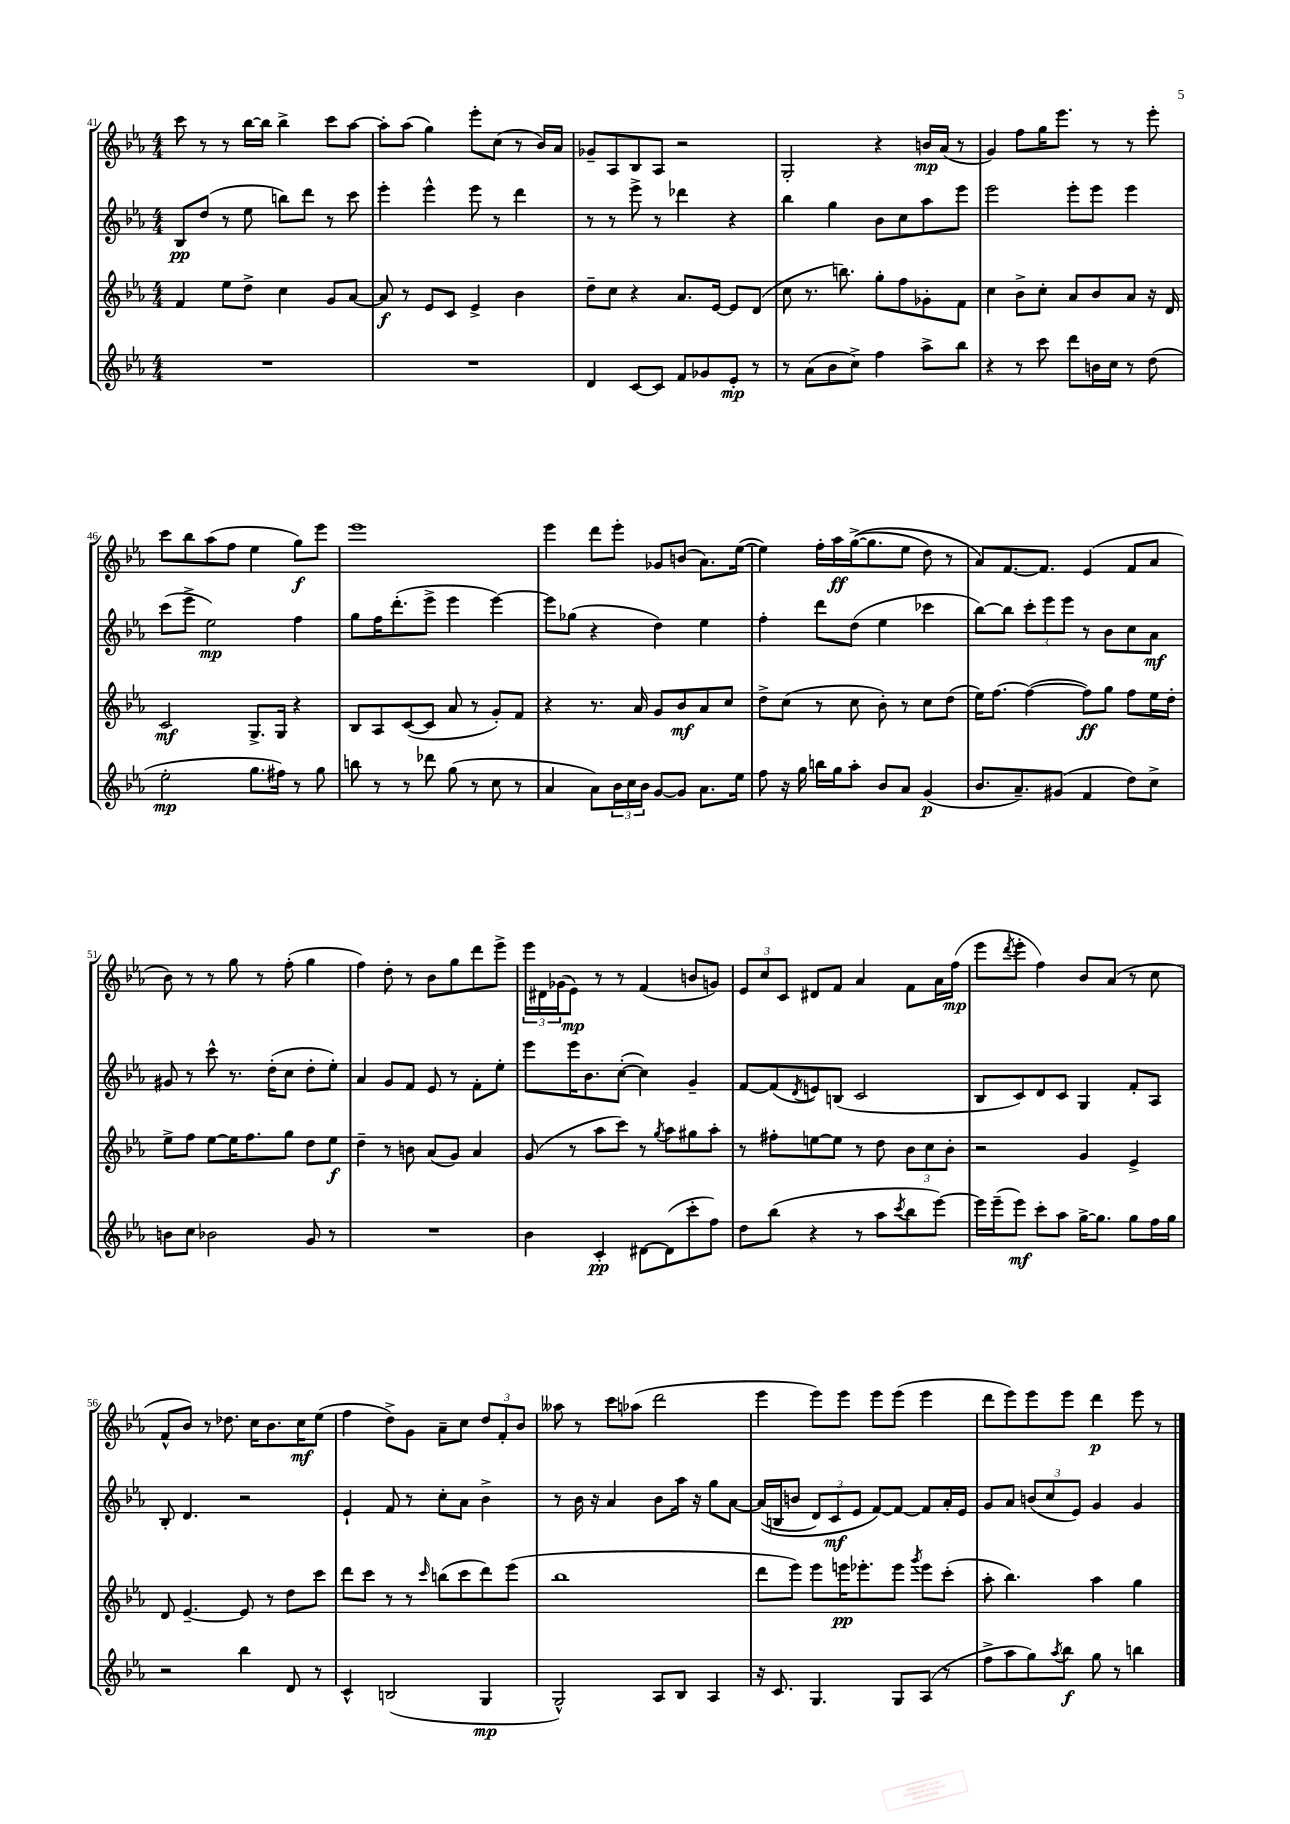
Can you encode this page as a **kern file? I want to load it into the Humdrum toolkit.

**kern	**kern	**kern	**kern
*staff4	*staff3	*staff2	*staff1
*clefG2	*clefG2	*clefG2	*clefG2
*k[b-e-a-]	*k[b-e-a-]	*k[b-e-a-]	*k[b-e-a-]
*M4/4	*M4/4	*M4/4	*M4/4
1r	4f	8B-	8ccc
.	.	(8dd	8r
.	8ee-	8r	8r
.	8dd^	8ee-	[16bb-
.	.	.	16bb-]
.	4cc	8bb)	4bb-^
.	.	8ddd	.
.	8g	8r	8ccc
.	[8a-	8ccc	[8aa-
=	=	=	=
1r	8a-]	4eee-'	8aa-']
.	8r	.	(8aa-
.	8e-	4eee-^^	4gg)
.	8c	.	.
.	4e-^	8eee-	8eee-'
.	.	8r	(8cc
.	4b-	4ddd	8r
.	.	.	16b-)
.	.	.	16a-
=	=	=	=
4d	8dd~	8r	8g-~
.	8cc	8r	8A-
[8c	4r	8eee-^	8B-
8c]	.	8r	8A-
8f	8.a-	4ddd-	2r
8g-	.	.	.
.	[16e-	.	.
8e-'	8e-]	4r	.
8r	(8d	.	.
=	=	=	=
8r	8cc	4bb-	2G'
(8a-	8.r	.	.
8b-	.	4gg	.
.	8.bb)	.	.
8cc^)	.	.	.
4ff	8gg'	8b-	4r
.	8ff	8cc	.
8aa-^	8g-'	8aa-	16b
.	.	.	(16a-
8bb-	8f	8eee-	8r
=	=	=	=
4r	4cc	2eee-	4g)
8r	8b-^	.	8ff
8ccc	8cc'	.	16gg
.	.	.	8.eee-
8ddd	8a-	8eee-'	.
16b	8b-	8eee-	8r
16cc	.	.	.
8r	8a-	4eee-	8r
(8dd	16r	.	8eee-'
.	16d	.	.
=	=	=	=
2ee-'	2c	(8ccc	8ccc
.	.	8eee-^	8bb-
.	.	2ee-)	(8aa-
.	.	.	8ff
8.gg	8.G^	.	4ee-
16ff#)	16G	.	.
8r	4r	4ff	8gg)
8gg	.	.	8eee-
=	=	=	=
8bb	8B-	8gg	1eee-
8r	8A-	16ff	.
.	.	(8.ddd'	.
8r	([8c	.	.
8ddd-	8c]	8eee-^	.
(8gg	8a-	4eee-	.
8r	8r	.	.
8cc	8g')	[4eee-)	.
8r	8f	.	.
=	=	=	=
4a-	4r	8eee-]	4eee-
.	.	(8gg-	.
8a-)	8.r	4r	8ddd
24b-	.	.	8eee-'
24cc	.	.	.
.	16a-	.	.
24b-	.	.	.
[8g	8g	4dd)	8g-
8g]	8b-	.	(8b
8.a-	8a-	4ee-	8.a-)
.	8cc	.	.
16ee-	.	.	([16ee-
=	=	=	=
8ff	8dd^	4ff'	4ee-])
16r	(8cc	.	.
16gg	.	.	.
16bb	8r	8ddd	16ff'
16gg	.	.	16aa-
8aa-'	8cc	(8dd	&(([16gg^
.	.	.	8.gg]
8b-	8b-')	4ee-	.
8a-	8r	.	8ee-
(4g	8cc	4ccc-	8dd)
.	(8dd	.	8r
=	=	=	=
8.b-	16ee-)	[8bb-)	8a-&)
.	[8.ff	.	.
.	.	8bb-]	[8.f
8.a-~)	.	.	.
.	(4ff_	12ccc'	.
.	.	.	8.f]
.	.	12eee-	.
(8g#	.	.	.
.	.	12eee-	.
4f	8ff])	8r	(4e-
.	8gg	8b-	.
8dd)	8ff	8cc	8f
8cc^	16ee-	8a-	8a-
.	16dd'	.	.
=	=	=	=
8b	8ee-^	8g#	8b-)
8cc	8ff	8r	8r
2b-	[8ee-	8ccc^^	8r
.	16ee-]	8.r	8gg
.	8.ff	.	.
.	.	.	8r
.	.	(16dd'	.
.	8gg	8cc	(8ff'
8g	8dd	8dd'	4gg
8r	8ee-	8ee-')	.
=	=	=	=
1r	4dd~	4a-	4ff)
.	8r	8g	8dd'
.	8b	8f	8r
.	(8a-	8e-	8b-
.	8g)	8r	8gg
.	4a-	8f'	8ddd
.	.	8ee-'	8eee-^
=	=	=	=
4b-	(8g	8eee-	24eee-
.	.	.	24d#
.	.	.	(24g-
.	8r	16eee-	8e-)
.	.	8.b-	.
4c'	8aa-	.	8r
.	8ccc)	([8cc'	8r
[8d#	8r	4cc])	(4f
.	8qgg	.	.
(8d#]	8aa-	.	.
8ccc'	8gg#	4g~	8b
8ff)	8aa-'	.	8g)
=	=	=	=
8dd	8r	[8f	12e-
.	.	.	12cc
(8bb-	8ff#'	(8f]	.
.	.	.	12c
.	.	8qd	.
4r	[8ee	8e)	8d#
.	8ee]	(8B	8f
8r	8r	2c	4a-
8aa-	8dd	.	.
8qccc	.	.	.
8bb-	12b-	.	8f
.	12cc	.	.
[8eee-)	.	.	16a-
.	12b-'	.	.
.	.	.	(16ff
=	=	=	=
16eee-]	2r	8B-	8eee-
(16eee-~	.	.	.
.	.	.	8qddd
8eee-)	.	8c)	8eee-'
8ccc'	.	8d	4ff)
8aa-	.	8c	.
[16gg^	4g	4G	8b-
8.gg]	.	.	.
.	.	.	(8a-
8gg	4e-^	8f'	8r
16ff	.	8A-	8cc
16gg	.	.	.
=	=	=	=
2r	8d	8B-'	8f^^
.	[4.e-~	4.d	8b-)
.	.	.	8r
.	.	.	8.dd-
4bb-	8e-]	2r	.
.	.	.	16cc
.	8r	.	8.b-
8d	8dd	.	.
.	.	.	16cc
8r	8ccc	.	(8ee-
=	=	=	=
4c^^	8ddd	4e-`	4ff
.	8ccc	.	.
(2B	8r	8f	8dd^)
.	8r	8r	8g
.	16qqccc	.	.
.	(8bb	8cc'	8a-~
.	8ccc	8a-	8cc
4G	8ddd)	4b-^	12dd
.	.	.	12f'
.	(8eee-	.	.
.	.	.	12b-
=	=	=	=
2G^^)	1bb-	8r	8aa--
.	.	16b-	8r
.	.	16r	.
.	.	4a-	8ccc
.	.	.	(8aa-
8A-	.	8b-	2ddd
8B-	.	16aa-	.
.	.	16r	.
4A-	.	8gg	.
.	.	[8a-	.
=	=	=	=
16r	8ddd	&((16a-]	4eee-
8.c	.	16B	.
.	8eee-)	8b	.
4.G	8eee-	12d)	8eee-)
.	.	12c	.
.	16eee	.	8eee-
.	.	12e-	.
.	8.eee-'	.	.
.	.	[8f&)	8eee-
8G	8eee-	8f_	(8eee-
.	8qggg	.	.
(8A-	8eee-	8f]	4eee-
8r	(8ccc'	16a-'	.
.	.	16e-	.
=	=	=	=
8ff^	8aa-'	8g	8ddd
8aa-	4.bb-)	8a-	8eee-)
8gg)	.	(12b	8eee-
.	.	12cc	.
8qaa-	.	.	.
8bb-	.	.	8eee-
.	.	12e-)	.
8gg	4aa-	4g	4ddd
8r	.	.	.
4bb	4gg	4g	8eee-
.	.	.	8r
==	==	==	==
*-	*-	*-	*-
